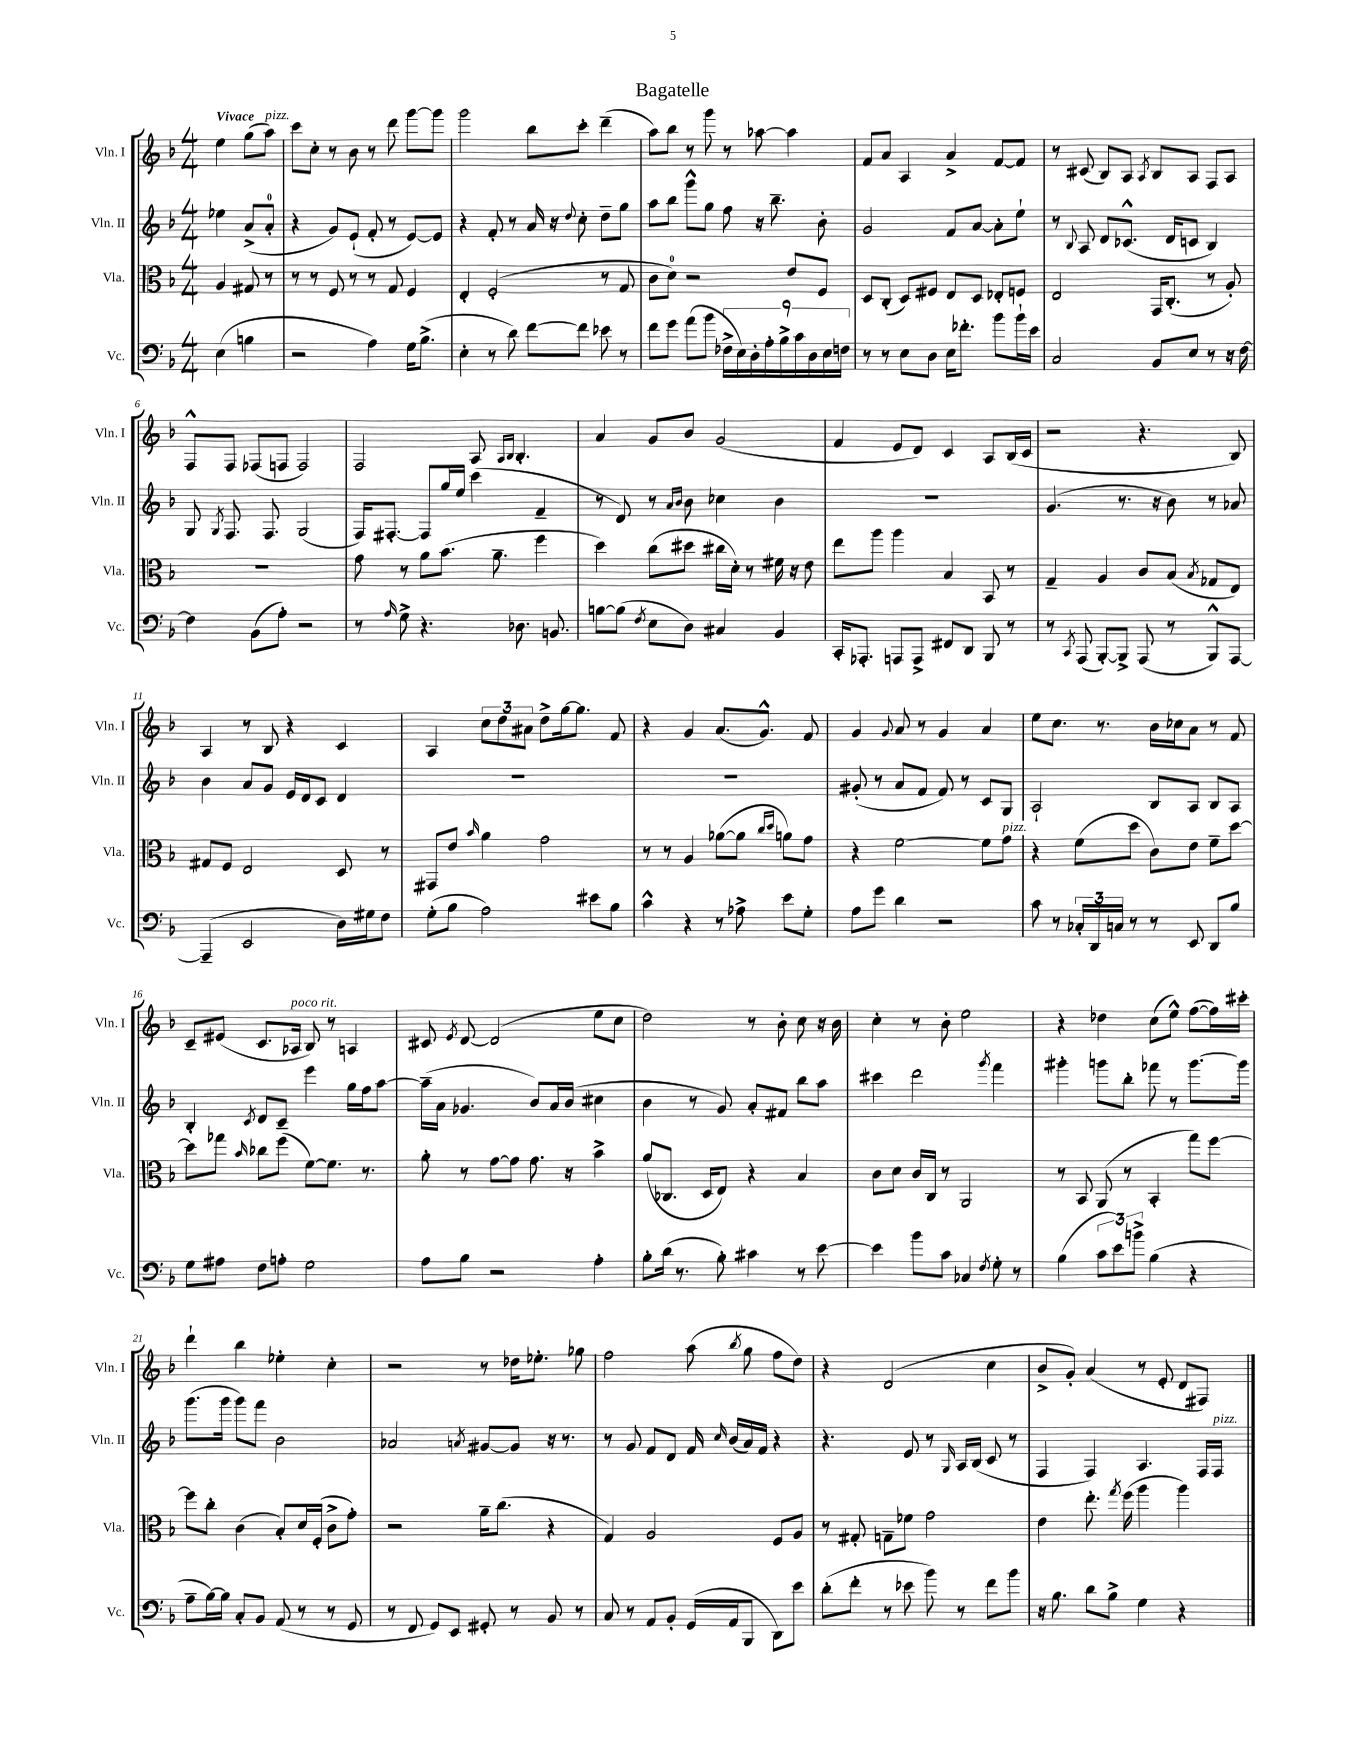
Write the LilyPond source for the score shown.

\header { title = "Bagatelle" }
<<
\new StaffGroup <<
\new Staff = "s0" \with { instrumentName = "Vln. I" shortInstrumentName = "Vln. I" } {
    \clef treble \key f \major \numericTimeSignature \time 4/4 \partial 2 \tempo "Vivace"
    \autoBeamOff e''4 g''8[( a''8]^\markup { \italic "pizz." }) |
    c'''8[ c''8]-. r8 bes'8 r8 d'''8 g'''8[~ g'''8] |
    g'''2 bes''8[ c'''8]-. d'''4--( |
    a''8[) bes''8] r8 g'''8 r8 aes''8~ aes''4 |
    f'8[ a'8] a4 a'4-> f'8[~ f'8] |
    r8 cis'8( bes8[) a8] \acciaccatura { a8 } bes8[ a8] f8[ a8] |
    f8[-^ f8] fes8[( f8] f2) |
    f2 a8 \grace { a16[ bes16] } bes4.-. |
    a'4 g'8[ bes'8] g'2( |
    f'4 e'8[ d'8]) c'4 a8[ bes16( c'16] |
    r2 r4. bes8) |
    a4 r8 bes8 r4 c'4 |
    a4 \tuplet 3/2 { c''8[ d''8 ais'8] } d''8[-> g''16~ g''8.] f'8 |
    r4 g'4 a'8.[( g'8.]-^) f'8 |
    g'4 \appoggiatura { g'8 } a'8 r8 g'4 a'4 |
    e''8[ c''8.] r8. bes'16[ ces''16 a'8] r8 f'8 |
    c'8[-- eis'8]( c'8.[ aes16]^\markup { \italic "poco rit." } bes8) r8 a4 |
    cis'8 \acciaccatura { e'8 } d'8~ d'2( e''8[ c''8] |
    d''2) r8 bes'8-. c''8 r16 bes'16 |
    c''4-. r8 bes'8-. e''2 |
    r4 des''4 c''8[( e''8]-^) f''8[~( f''16) cis'''16]-. |
    d'''4-! bes''4 ees''4-. c''4-. |
    r2 r8 des''16[ ees''8.]-. ges''8 |
    f''2 a''8( \acciaccatura { bes''8 } g''8 f''8[ d''8]) |
    r4 d'2( c''4 |
    bes'8[-> g'8]-.) a'4( r8 e'8-. d'8[ fis8]) \bar "|." |
}
\new Staff = "s1" \with { instrumentName = "Vln. II" shortInstrumentName = "Vln. II" } {
    \clef treble \key f \major \numericTimeSignature \time 4/4 \partial 2
    \autoBeamOff ees''4 a'8[->( a'8]-0-. |
    r4 g'8[) e'8]-!( f'8-. r8 e'8[~) e'8] |
    r4 f'8-. r8 a'16 r16 \appoggiatura { d''8 } c''8-. d''8[-- g''8] |
    a''8[ bes''8] g'''8[-^ g''8] f''8 r16 bes''8.-- bes'8-. |
    g'2 f'8[ a'8]~ a'8[-. e''8]-! |
    r8 \appoggiatura { bes8 } a8 d'8[ ces'8.]-^( d'16[ c'8] bes4) |
    g8 \acciaccatura { g8 } f8. f8. g2( |
    f16[) fis8.]~-. fis8[ g''16 e''16] c'''4( f'4-- |
    r8 d'8) r8 \grace { a'16[ bes'16] } bes'8 ces''4 bes'4 |
    R1 |
    g'4.( r8. r16 bes'8) r8 aes'8 |
    bes'4 a'8[ g'8] e'16[ d'16 c'8] d'4 |
    R1 |
    R1 |
    gis'8-.( r8 a'8[ f'8] f'8) r8 c'8[ g8] |
    a2-! bes8[ a8] bes8[ a8] |
    bes4-. \acciaccatura { c'8 } d'8[ c'8]-- e'''4 g''16[ f''16 a''8]~ |
    a''16[--( a'16] ges'4. bes'8[) a'16 bes'16]( cis''4 |
    bes'4 r8 g'8) a'8[-. fis'8] bes''8[ a''8] |
    cis'''4 d'''2 \acciaccatura { g'''8 } f'''4 |
    gis'''4-. g'''8[ bes''8]-. fes'''8 r8 g'''8.[~ g'''16] |
    g'''8.[( g'''16] g'''8[) f'''8] bes'2 |
    aes'2 \acciaccatura { a'8 } gis'8[~ gis'8] r16 r8. |
    r8 g'8 f'8[ d'8] f'16 \grace { c''16 } bes'16[( a'16) f'16] r4 |
    r4. e'8 r8 \grace { g16 } a16[ bes16]( c'8 r8 |
    f4 f4) a4. f16[ f16]^\markup { \italic "pizz." } \bar "|." |
}
\new Staff = "s2" \with { instrumentName = "Vla." shortInstrumentName = "Vla." } {
    \clef alto \key f \major \numericTimeSignature \time 4/4 \partial 2
    \autoBeamOff a4 gis8 r8 |
    r8 r8 f8 r8 r8 g8 f4 |
    e4-. f2-.( r8 g8 |
    c'8[ d'8]-0) r2 e'8[ f8] |
    d8[ c8]-.( d8[) fis8] e8[ d8] ees8[-. f8] |
    e2 g,16[ c8.]-.( r8 a8-.) |
    R1 |
    g'8 r8 a'8[ bes'8.]( a'8.-- f''4 |
    d''4) c''8[( dis''8] cis''16[ d'16]-.) r8 fis'16 r16 e'8 |
    e''8[ a''8] a''4 bes4 bes,8 r8 |
    g4-- a4 c'8[ bes8]( \acciaccatura { bes8 } ges8[ e8]) |
    gis8[ f8] e2 d8 r8 |
    gis,8[ e'8] \grace { bes'16 } a'4 g'2 |
    r8 r8 a4 aes'8[~( aes'8] \grace { c''16[ d''16] } a'8[) g'8] |
    r4 f'2~ f'8[ g'8]^\markup { \italic "pizz." } |
    r4 f'8[( d''8] c'8[) e'8] f'8[-- d''8]~ |
    d''8[ ges''8] \grace { bes'16 } ces''8[ f''8]( f'8[~) f'8.] r8. |
    a'8-. r8 g'8[~ g'8] g'8. r16 bes'4-> |
    a'8[( ces8.] d16[ e8]) r4 bes4 |
    c'8[ d'8] c'16[ c16] r8 a,2 |
    r8 bes,8 a,8( r8 bes,4-. g''8[) f''8]~ |
    f''8[ c''8]-. c'4( bes8[-.) d'16 f16]-.( c'8[-> g'8]-.) |
    r2 a'16[-- c''8.]( r4 |
    g4) a2 f8[ a8] |
    r8 gis8-. g8[-- fes'8] g'2 |
    e'4 e''8.-. \acciaccatura { g''8 } f''16( a''4 a''4) \bar "|." |
}
\new Staff = "s3" \with { instrumentName = "Vc." shortInstrumentName = "Vc." } {
    \clef bass \key f \major \numericTimeSignature \time 4/4 \partial 2
    \autoBeamOff e4( b4 |
    r2 a4) g16[ bes8.]->( |
    e4-. r8 d'8) f'8[~ f'8] ees'8 r8 |
    f'8[ g'8] a'8[( bes'8] \tuplet 9/8 { fes16[-> e16) d16-. a16-. bes16-> c'16 d16 e16 f16] } |
    r8 r8 e8[ d8] e16[ fes'8.]-. bes'8[ bes'16-! e'16] |
    c2 bes,8[ e8] r8 r16 f16~ |
    f4 bes,8[( a8]-.) r2 |
    r8 \grace { a16 } g8-> r4. des8. b,8. |
    b8[~ b8]( \acciaccatura { f8 } e8[ d8]) cis4 bes,4 |
    c,16[-. aes,,8.]-. a,,8[ a,,8]-> fis,8[ d,8] bes,,8 r8 |
    r8 \acciaccatura { c,8 } a,,8( bes,,8[~-.) bes,,8]-> a,,8( r8 bes,,8[-^) a,,8]~ |
    a,,4--( e,2 d16[) gis16 f8] |
    g8[-.( bes8] a2) eis'8[ bes8] |
    c'4-^ r4 r8 aes8-> e'8[ g8]-. |
    a8[ g'8] d'4 r2 |
    c'8 r8 \tuplet 3/2 { ces16[-. d,16 c16] } r8 r8 e,8 d,8[ bes8] |
    g8[ ais8] f8[ a8]-. g2 |
    a8[ bes8] r2 a4-. |
    bes8[-. d'16]( r8. bes8-.) cis'4 r8 e'8~ |
    e'4 bes'8[ c'8] ces4 \acciaccatura { f8 } g8-. r8 |
    bes4( \tuplet 3/2 { c'8[ e'8) b'8]-> } bes4( r4 |
    a8[-- bes16~) bes16] c8[-. bes,8] a,8( r8 r8 g,8 |
    r8 f,8 g,8[) e,8] gis,8-. r8 bes,8 r8 |
    c8 r8 a,8[ bes,8]-. g,16[( a,16 bes,,8] d,8[) e'8] |
    d'8[-.( f'8]-. r8 ees'8 bes'8) r8 f'8[ bes'8] |
    r16 bes8. d'8[ bes8]-> g4 r4 \bar "|." |
}
>>
>>
